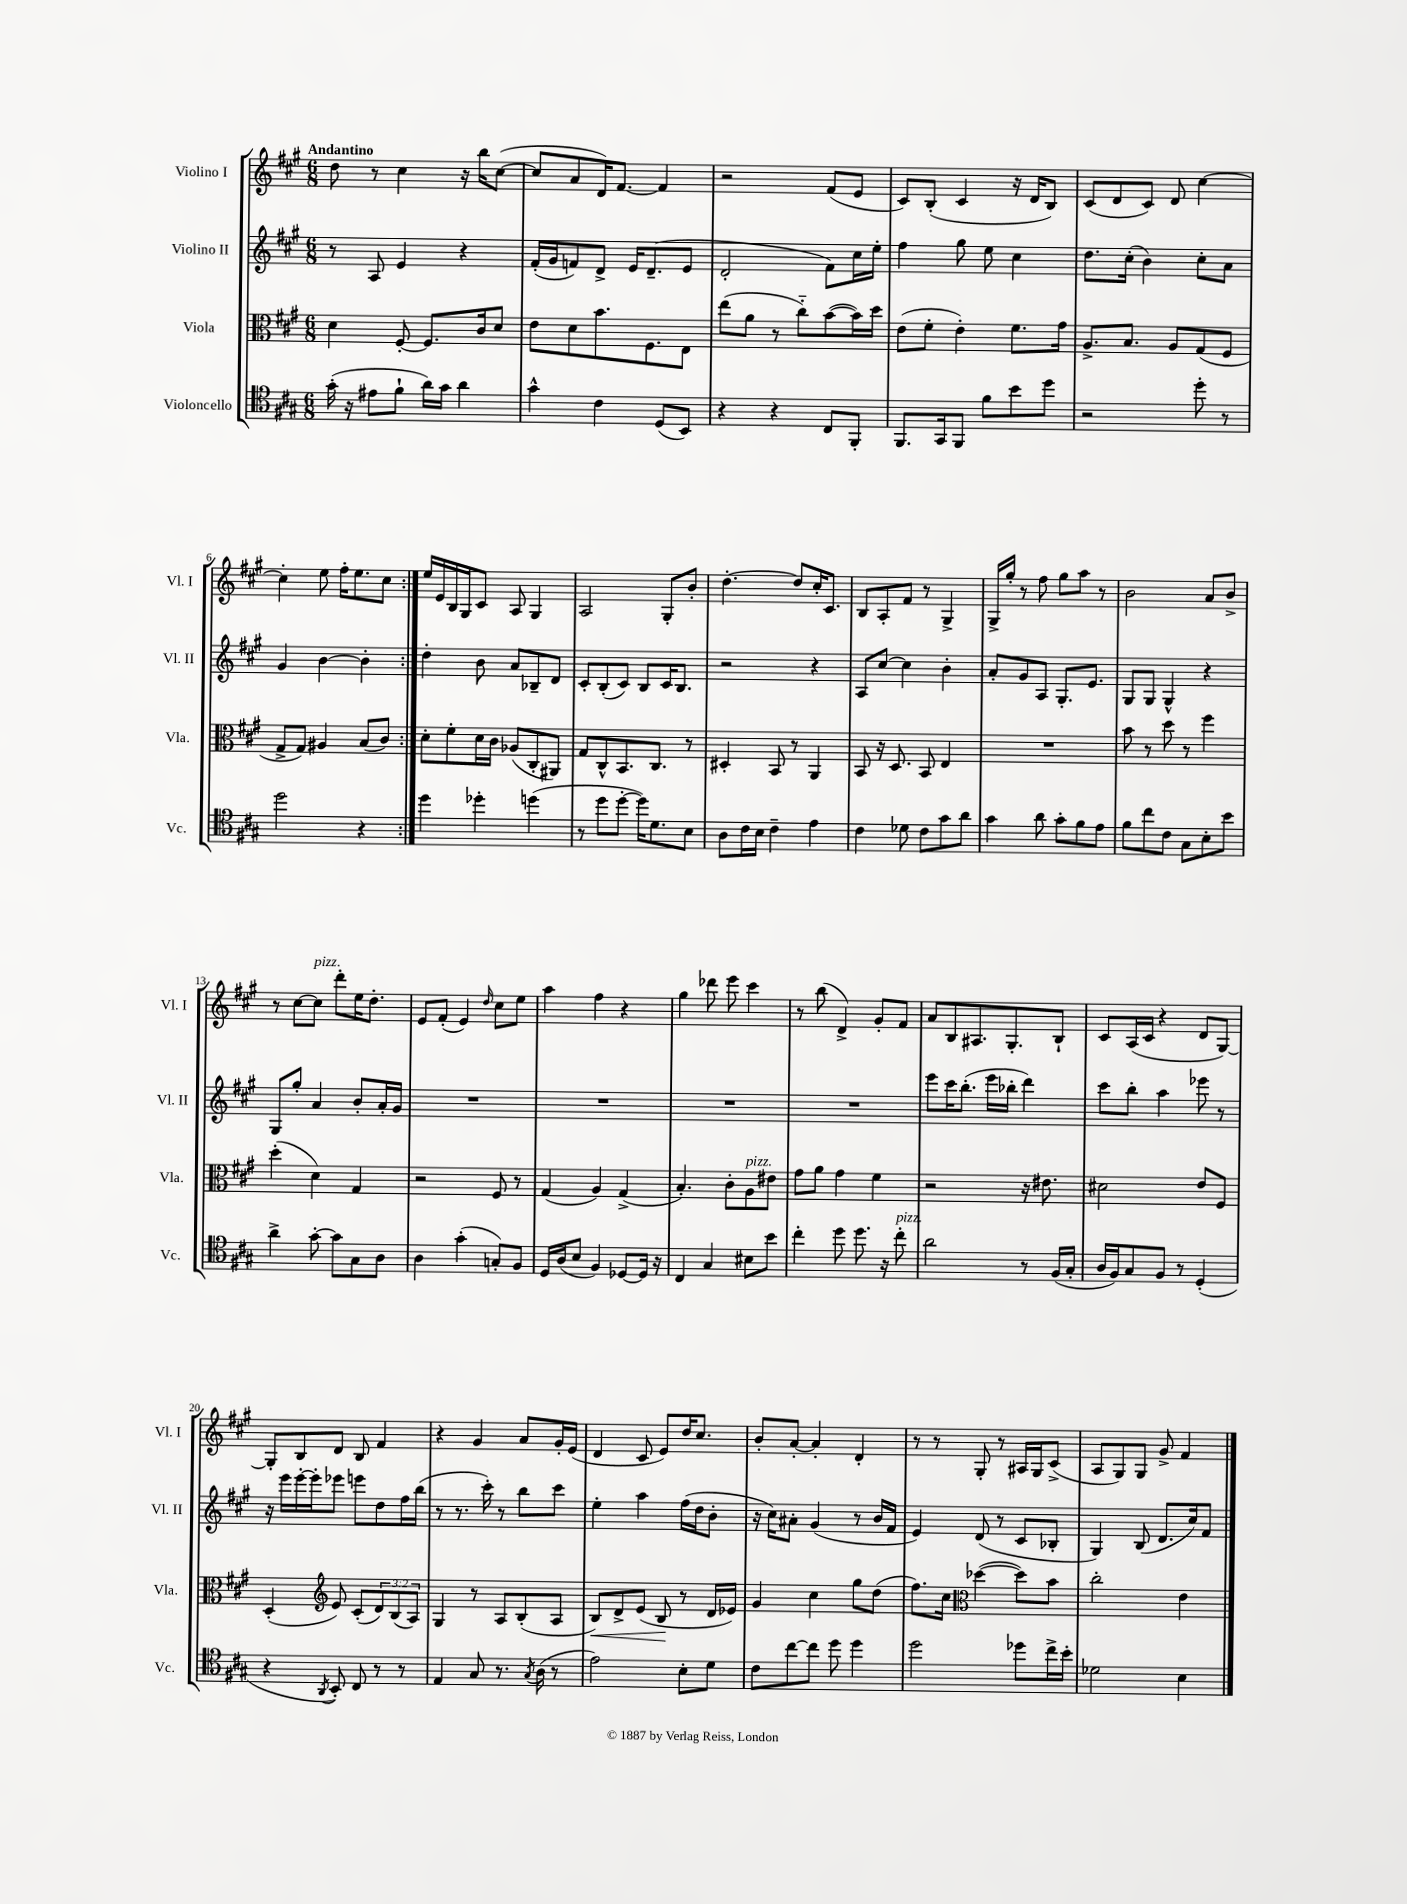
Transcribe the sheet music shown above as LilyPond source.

<<
\new StaffGroup <<
\new Staff = "s0" \with { instrumentName = "Violino I" shortInstrumentName = "Vl. I" } {
    \clef treble \key a \major \numericTimeSignature \time 6/8 \tempo "Andantino"
    \repeat volta 2 { d''8 r8 cis''4 r16 b''16 cis''8~( |
    cis''8 a'8 d'16) fis'8.~ fis'4 |
    r2 fis'8( e'8 |
    cis'8) b8-.( cis'4 r16 d'16 b8) |
    cis'8( d'8 cis'8) d'8 cis''4~ |
    cis''4-. e''8 fis''16-. e''8. cis''8 | }
    e''16 e'16 b16 gis16 cis'8 a8 gis4 |
    a2 gis8-. b'8-. |
    d''4.~-. d''8 cis''16-. cis'8. |
    b8 a8-. fis'8 r8 gis4-> |
    gis16-> gis''16-. r8 fis''8 gis''8 a''8 r8 |
    b'2 a'8 b'8-> |
    r8 cis''8~ cis''8^\markup { \italic "pizz." } d'''8-. e''16 d''8.-. |
    e'8 fis'8-.( e'4) \grace { d''16 } cis''8 e''8 |
    a''4 fis''4 r4 |
    gis''4 des'''8 e'''8 cis'''4 |
    r8 b''8( d'4->) gis'8-. fis'8 |
    a'8 b8 ais8. gis8.-. b8-! |
    cis'8 a16( cis'16 r4 d'8 gis8~) |
    gis8-. b8 d'8 b8 fis'4 |
    r4 gis'4 a'8 gis'16-. e'16( |
    d'4 cis'8 e'8) d''16 cis''8. |
    b'8-. a'8~-. a'4-. d'4-. |
    r8 r8 gis8-. r8 ais16 gis16 cis'8->( |
    a8 gis8) gis8 gis'8-> fis'4 \bar "|." |
}
\new Staff = "s1" \with { instrumentName = "Violino II" shortInstrumentName = "Vl. II" } {
    \clef treble \key a \major \numericTimeSignature \time 6/8
    \repeat volta 2 { r8 a8 e'4 r4 |
    fis'16-.( gis'16 f'8) d'8-> e'16 d'8.--( e'8 |
    d'2-. fis'8) cis''16 e''16-. |
    fis''4 gis''8 e''8 cis''4 |
    d''8. cis''16-.( b'4) cis''8-. a'8 |
    gis'4 b'4~ b'4-. | }
    d''4-. b'8 a'8 bes8-- d'8 |
    cis'8-. b8-.( cis'8) b8 cis'16 b8. |
    r2 r4 |
    a8 cis''8~ cis''4 b'4-. |
    a'8-. gis'8 a8 gis8.-. e'8. |
    gis8 gis8 gis4-^ r4 |
    gis8 gis''8-. a'4 b'8-. a'16-. gis'16 |
    R2. |
    R2. |
    R2. |
    R2. |
    e'''8 cis'''16 b''8.-.( e'''16 bes''16-. d'''4) |
    cis'''8 b''8-. a''4 ees'''8 r8 |
    r16 e'''16 e'''16~-. e'''16-. ees'''8 e'''8 d''8 fis''16 b''16( |
    r8 r8. cis'''16-.) r8 b''8 cis'''8 |
    e''4-. a''4 fis''16( d''16 b'8-. |
    r16 cis''16) ais'8-. gis'4( r8 b'16 fis'16 |
    e'4) d'8( r8 cis'8 bes8-. |
    gis4) b8( d'8. cis''16) fis'8 \bar "|." |
}
\new Staff = "s2" \with { instrumentName = "Viola" shortInstrumentName = "Vla." } {
    \clef alto \key a \major \numericTimeSignature \time 6/8 \override Staff.TupletNumber.text = #tuplet-number::calc-fraction-text
    \repeat volta 2 { d'4 fis8~-. fis8. cis'16 d'8 |
    e'8 d'8 b'8. fis8. e8 |
    e''8( a'8 r8 cis''8-_) b'8~( b'16) d''16 |
    e'8( fis'8-. e'4-.) fis'8. gis'16 |
    a8.-> b8. a8 gis8( fis8 |
    gis8-> gis8) ais4 b8( cis'8) | }
    d'8-. fis'8-. d'16 cis'16 aes8( cis8-. ais,8) |
    gis8 cis8-^ b,8. cis8. r8 |
    dis4-. b,8 r8 a,4 |
    b,8 r16 d8. b,8 e4 |
    R2. |
    b'8 r8 d''8 r8 fis''4 |
    d''4-.( d'4) gis4 |
    r2 fis8 r8 |
    gis4( a4) gis4->( |
    b4.-.) cis'8-. a8^\markup { \italic "pizz." } eis'8 |
    gis'8 a'8 gis'4 fis'4 |
    r2 r16 eis'8. |
    dis'2 e'8 fis8 |
    d4-.( \clef treble e'8) cis'8-.( \tuplet 3/2 { d'8) b8( a8) } |
    gis4 r8 a8 b8-.( a8 |
    b8\<) d'8-> e'8( b8\! r8 d'16 ees'16) |
    gis'4 cis''4 gis''8 d''8( |
    fis''8.) cis''16 \clef alto des''4~( des''8) b'8 |
    cis''2-. e'4 \bar "|." |
}
\new Staff = "s3" \with { instrumentName = "Violoncello" shortInstrumentName = "Vc." } {
    \clef tenor \key a \major \numericTimeSignature \time 6/8
    \repeat volta 2 { gis'16-.( r16 eis'8 fis'8-! a'16) gis'16 a'4 |
    gis'4-^ cis'4 d8( b,8) |
    r4 r4 cis8 fis,8-. |
    fis,8. gis,16 fis,8 fis'8 b'8 d''8 |
    r2 d''8-. r8 |
    d''2 r4 | }
    d''4 des''4-. d''4( |
    r8 d''8 d''8~-. d''16) d'8. b8 |
    a8 cis'16 b16 cis'4-- e'4 |
    cis'4 des'8 cis'8 gis'8 a'8 |
    gis'4 a'8 gis'8-. fis'8 e'8 |
    fis'8 cis''8 cis'8 gis8 b8-. b'8 |
    a'4-> gis'8~-. gis'8 gis8 a8 |
    a4 gis'4-.( g8-.) fis8 |
    d16 a16( b8 fis4) des8~ des16 r16 |
    cis4 gis4 bis8 b'8 |
    cis''4-. d''8 d''8. r16 cis''8-.^\markup { \italic "pizz." } |
    a'2 r8 fis16( gis16-. |
    a16 fis16) gis8 fis8 r8 d4-.( |
    r4 \acciaccatura { a,8 } b,8-.) cis8 r8 r8 |
    e4 gis8 r8. \acciaccatura { gis8 } a16( r8 |
    e'2) b8-. d'8 |
    cis'8 cis''8~ cis''8 d''8 d''4 |
    d''2 des''8 cis''16-> b'16-. |
    des'2 b4 \bar "|." |
}
>>
>>
